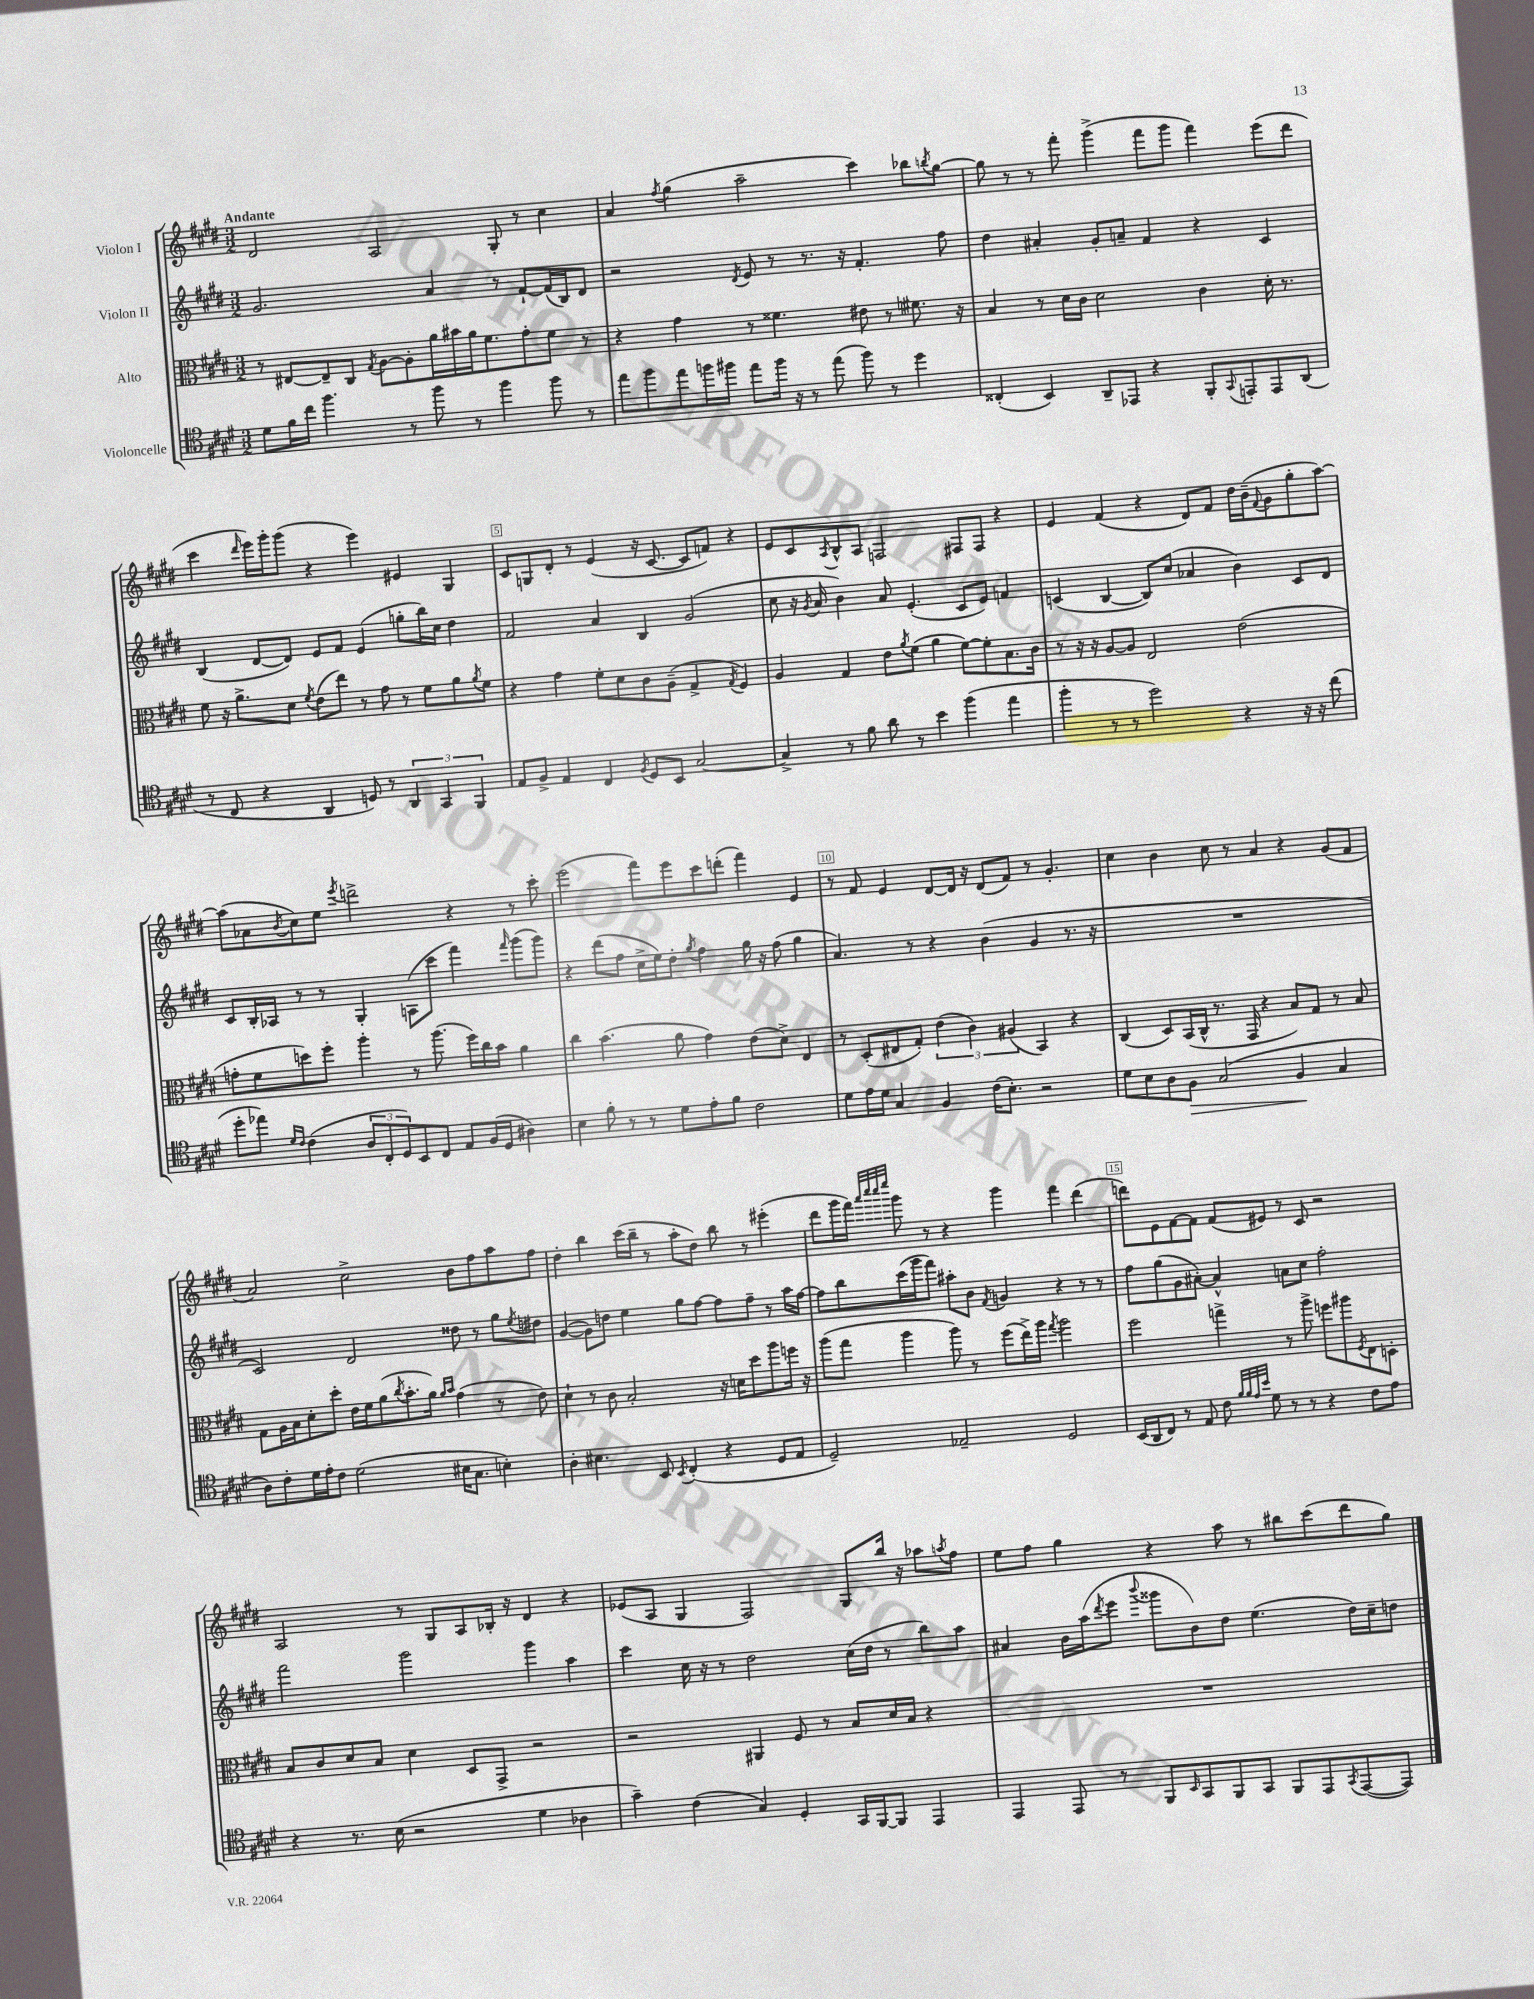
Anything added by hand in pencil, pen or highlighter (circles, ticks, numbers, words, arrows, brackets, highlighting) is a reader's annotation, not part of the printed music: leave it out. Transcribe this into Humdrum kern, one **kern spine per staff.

**kern	**kern	**kern	**kern
*staff4	*staff3	*staff2	*staff1
*clefC4	*clefC3	*clefG2	*clefG2
*k[f#c#g#d#]	*k[f#c#g#d#]	*k[f#c#g#d#]	*k[f#c#g#d#]
*M3/2	*M3/2	*M3/2	*M3/2
8d#	8r	2.g#	2d#
16f#	[8E#	.	.
16cc#	.	.	.
4.ff#	8E#~]	.	.
.	8C#	.	.
.	8qG#	.	.
.	[8A	.	2A
8r	8A']	.	.
8ff#	16a	4a	.
.	16b#	.	.
8r	16a	.	.
.	8.f#	.	.
4ff#	.	8r	8G#'
.	8g#'	[8f#`	8r
8ff#	8f#	(16f#]	4cc#
.	.	16B)	.
8r	8r	8d#	.
=	=	=	=
8ee	4r	2r	4a
8ff#	.	.	.
.	.	.	8qff#
8ee	4g#	.	(4gg#
16ff	.	.	.
16ff#	.	.	.
.	.	8qd#	.
8ee	8r	8e	2aa~
16ff#	4.f##	8r	.
16r	.	.	.
8r	.	8.r	.
(8ee	.	.	.
.	.	16r	.
8ff#)	8e#	4.f#'	4ccc#)
8r	8r	.	.
4dd#	8.f#	.	8bb-
.	.	.	8qbb
.	.	8ff#	[8gg#
.	16r	.	.
=	=	=	=
(4C##'	4B	4dd#	8gg#]
.	.	.	8r
4BB)	8r	4a#'	8r
.	16d#	.	8fff#'
.	16c#	.	.
8AA~	2d#	8g#'	(4ggg#^
8EE-	.	8a~	.
4r	.	4f#	8fff#
.	.	.	8ggg#
8FF#'	4c#	4r	4fff#)
8qqGG#	.	.	.
8EE'	.	.	.
8EE	16d#'	4c#	(8eee
.	8.r	.	.
(8AA	.	.	8ddd#
=	=	=	=
8r	8f#	(4B	4ccc#
8C#	16r	.	.
.	8.a^	.	.
.	.	.	16qqddd#
4r	.	[8d#	16eee)
.	.	.	16ggg#'
.	8d#	8d#])	(8ggg#
.	8qf#	.	.
4AA	(8e	8e	4r
.	8ee)	8f#	.
8D)	8r	(4e	4eee)
8r	8g#	.	.
6AA	8r	8gg'	4e#
.	8f#	16bb)	.
6GG#	.	.	.
.	.	16cc#	.
.	8a	4dd#	4G#
6FF#	.	.	.
.	8qa	.	.
.	8f#	.	.
=	=	=	=
8E	4r	2f#	8c#
8F#^	.	.	8G
4E	4g#	.	8d#'
.	.	.	8r
4C#	8f#'	4a	(4e
.	8d#	.	.
8qF#	.	.	.
8D#	8c#	4B	16r
.	.	.	[8.c#
8BB	(8A~	.	.
[2G#	4G#^	(2g#	8c#]
.	.	.	8f)
.	8qG#	.	.
.	4F#)	.	4r
=	=	=	=
4G#^]	4A	8cc#	8e
.	.	16r	8c#
.	.	8qg#	.
.	.	16a	.
.	.	.	8qA
8r	4G#	4b)	8B^^
8f#	.	.	8A
8a	8e	8a	2F
.	8qa	.	.
8r	(8f#	(4.e'	.
4b	4a	.	.
(4ff#	[8f#)	8c#	8F#
.	8f#']	8e)	8F#
4ee	8.B	4f	4r
.	16c#	.	.
=	=	=	=
4ff#'	8r	(4c	4e
.	16r	.	.
.	16r	.	.
8r	[8A	[4B	(4f#
8r	8A]	.	.
2dd#)	2E	8B])	4r
.	.	(8cc#	.
.	.	4a-	8d#)
.	.	.	8f#
4r	(2e	4b)	16dd#
.	.	.	(16b~
.	.	.	8qqf#
.	.	.	8g#
16r	.	8c	8gg#'
16r	.	.	.
(8cc#	.	8d#	[8aa)
=	=	=	=
8dd#'	8g'	8c#	(8aa]
8ee-)	8f#	16B'	8a-
.	.	16A-	.
16qqd#	.	.	.
16qqc#	.	.	8qb
(4c#	8dd)	8r	8cc#)
.	8ff#'	8r	8ee
.	.	.	8qeee
12A	4aa'	4G#'	2ddd^
12C#'	.	.	.
12D#)	.	.	.
8BB	8r	(8A	.
8C#	(8.aa	8ccc#	.
8E	.	4fff#)	4r
.	16ff#)	.	.
(16F#	16cc#	.	.
16D#	16b	.	.
.	.	16qqfff#	.
4A#)	4a	(8ggg#	8r
.	.	8ggg#)	8ccc#'
=	=	=	=
4B	4cc#	4r	(2eee
8f#'	(4.b	(8ddd#	.
8r	.	8ff#	.
8r	.	16cc#^	8fff#)
.	.	16ee)	.
8d#	8a	8dd#'	8eee
.	.	8qgg#	.
8e'	4g#)	4ff#	8ccc#
8f#	.	.	(8ddd'
2c#	(8e	16gg#	4fff#)
.	.	16r	.
.	8d#^)	(8ff#	.
.	4E	4gg#	4e
=	=	=	=
8d#	8r	4.a)	8r
16e	(8D#'	.	8f#
16d#	.	.	.
4G#	8E#	.	4e
.	8G#')	8r	.
4F#	(6e	4r	[8d#
.	.	.	16d#]
.	6c#)	.	.
.	.	.	16r
(16c#	.	(4b	(8d#
8.B')	.	.	.
.	(6A#	.	.
.	.	.	8f#)
2r	4BB)	4g#	8r
.	.	.	4.g#'
.	4r	8.r	.
.	.	16r	.
=	=	=	=
8d#	(4C#	1.r	4cc#
8B	.	.	.
8A	8D#)	.	4b
8F#	(16BB	.	.
.	16C#^^	.	.
(2G#	8.r	.	8cc#
.	.	.	8r
.	16GG#	.	.
.	4r	.	4a
4F#	8B)	.	4r
.	8G#	.	.
4G#	8r	.	(8g#
.	8B	.	8f#
=	=	=	=
8A)	8G#	2c#)	2a)
8c#'	16A	.	.
.	16B	.	.
16d#	8d#'	.	.
16e'	.	.	.
8c#	8dd#'	.	.
(2d#	16e	2d#	2cc#^
.	16f#	.	.
.	(8a	.	.
.	8qcc#	.	.
.	8.b'	.	.
.	16a)	.	.
.	16qqa	.	.
.	16qqb	.	.
16B#	(4g#	8dd##	8b
8.G#	.	.	.
.	.	8r	8ff#
4B')	8r	8gg#	8aa
.	.	8qee	.
.	8e)	8dd#	8ff#
=	=	=	=
4A'	4d#`	([4g#	4dd#'
4.B#	8r	8g#])	4bb
.	8c#	8dd	.
.	2B'	4ee	(16ccc#
.	.	.	16bb~
8BB	.	.	8r
8qBB	.	.	.
(4C#'	.	8gg#	8aa'
.	.	[8ff#	8dd#)
4r	16r	8ff#]	8bb
.	16d	.	.
.	8dd#	8ff#~	8r
8D#	8aa	8r	(4eee#'
8E	16ff	16aa	.
.	16r	[16ff#	.
=	=	=	=
2D#~)	(8aa	8ff#]	8ddd#
.	8gg#	8bb	16ggg#
.	.	.	16fff#)
.	.	.	32qqaaa
.	.	.	32qqcccc#
.	.	.	32qqcccc#
.	.	.	32qqeeee
.	4aa	(16ccc#	8ggg#
.	.	16ggg#	.
.	.	8fff#)	8r
2E-~	8aa)	8aa#'	4r
.	8r	8b	.
.	.	8qf#	.
.	(8ff#	4g	4ggg#
.	16ee^)	.	.
.	16aa	.	.
.	8qgg#	.	.
2D#	2aa	4r	4fff#
.	.	8r	(4ddd#
.	.	8r	.
=	=	=	=
(16BB	2ff#	8ff#	8ddd)
16AA	.	.	.
8C#)	.	(8gg#	8e
8r	.	8g#	[8f#
8E	.	[8a#')	8f#]
8c#	4gg^	4a#^^]	(8f#
32qqf#	.	.	.
32qqf#	.	.	.
32qqe	.	.	.
32qqb	.	.	.
8d#	.	.	8e#)
8r	8r	8a	8r
8r	8aa^	8cc#	8c#
4r	8ff	2ff#'	2r
.	8aa#	.	.
.	8qF#	.	.
8c#	8E	.	.
8e	8D'	.	.
=	=	=	=
4r	8B	2fff#	2A
.	8c#	.	.
8.r	8d#	.	.
.	8B	.	.
(16B	.	.	.
2r	4d#	2ggg#	8r
.	.	.	8G#
.	8D#	.	8A
.	8GG#^	.	16B-'
.	.	.	16r
4d#	2r	4ggg#	4d#
4A-	.	4aa	4r
=	=	=	=
4g#~)	2r	4ccc#	(8e-
.	.	.	8A
(4c#	.	16cc#	4G#
.	.	16r	.
.	.	8r	.
4G#)	4AA#	2dd#	2F#)
4D#'	8F#	.	.
.	8r	.	.
16GG#	8B	(16cc#	8G#
[16FF#	.	16dd#	.
8FF#]	16d#	8r	16bb
.	16B	.	16r
4EE	4r	8bb)	8aa-
.	.	.	8qaa
.	.	8aa	8ff#
=	=	=	=
4EE	1.r	4a#	8ee
.	.	.	8ff#
8EE	.	16b	4gg#
.	.	(16aa	.
.	.	8qddd#	.
8r	.	8eee	.
.	.	8qqbbb	.
8FF#	.	8ggg##	4r
16qqBB	.	.	.
8GG#	.	8b)	.
8FF#	.	8dd#	8aa
8GG#	.	(4.ee	8r
8FF#	.	.	8bb#
8EE	.	.	(8ccc#
8qGG#	.	.	.
([8EE	.	16dd#)	8ddd#
.	.	16cc#~	.
8EE])	.	8dd	8gg#)
==	==	==	==
*-	*-	*-	*-
